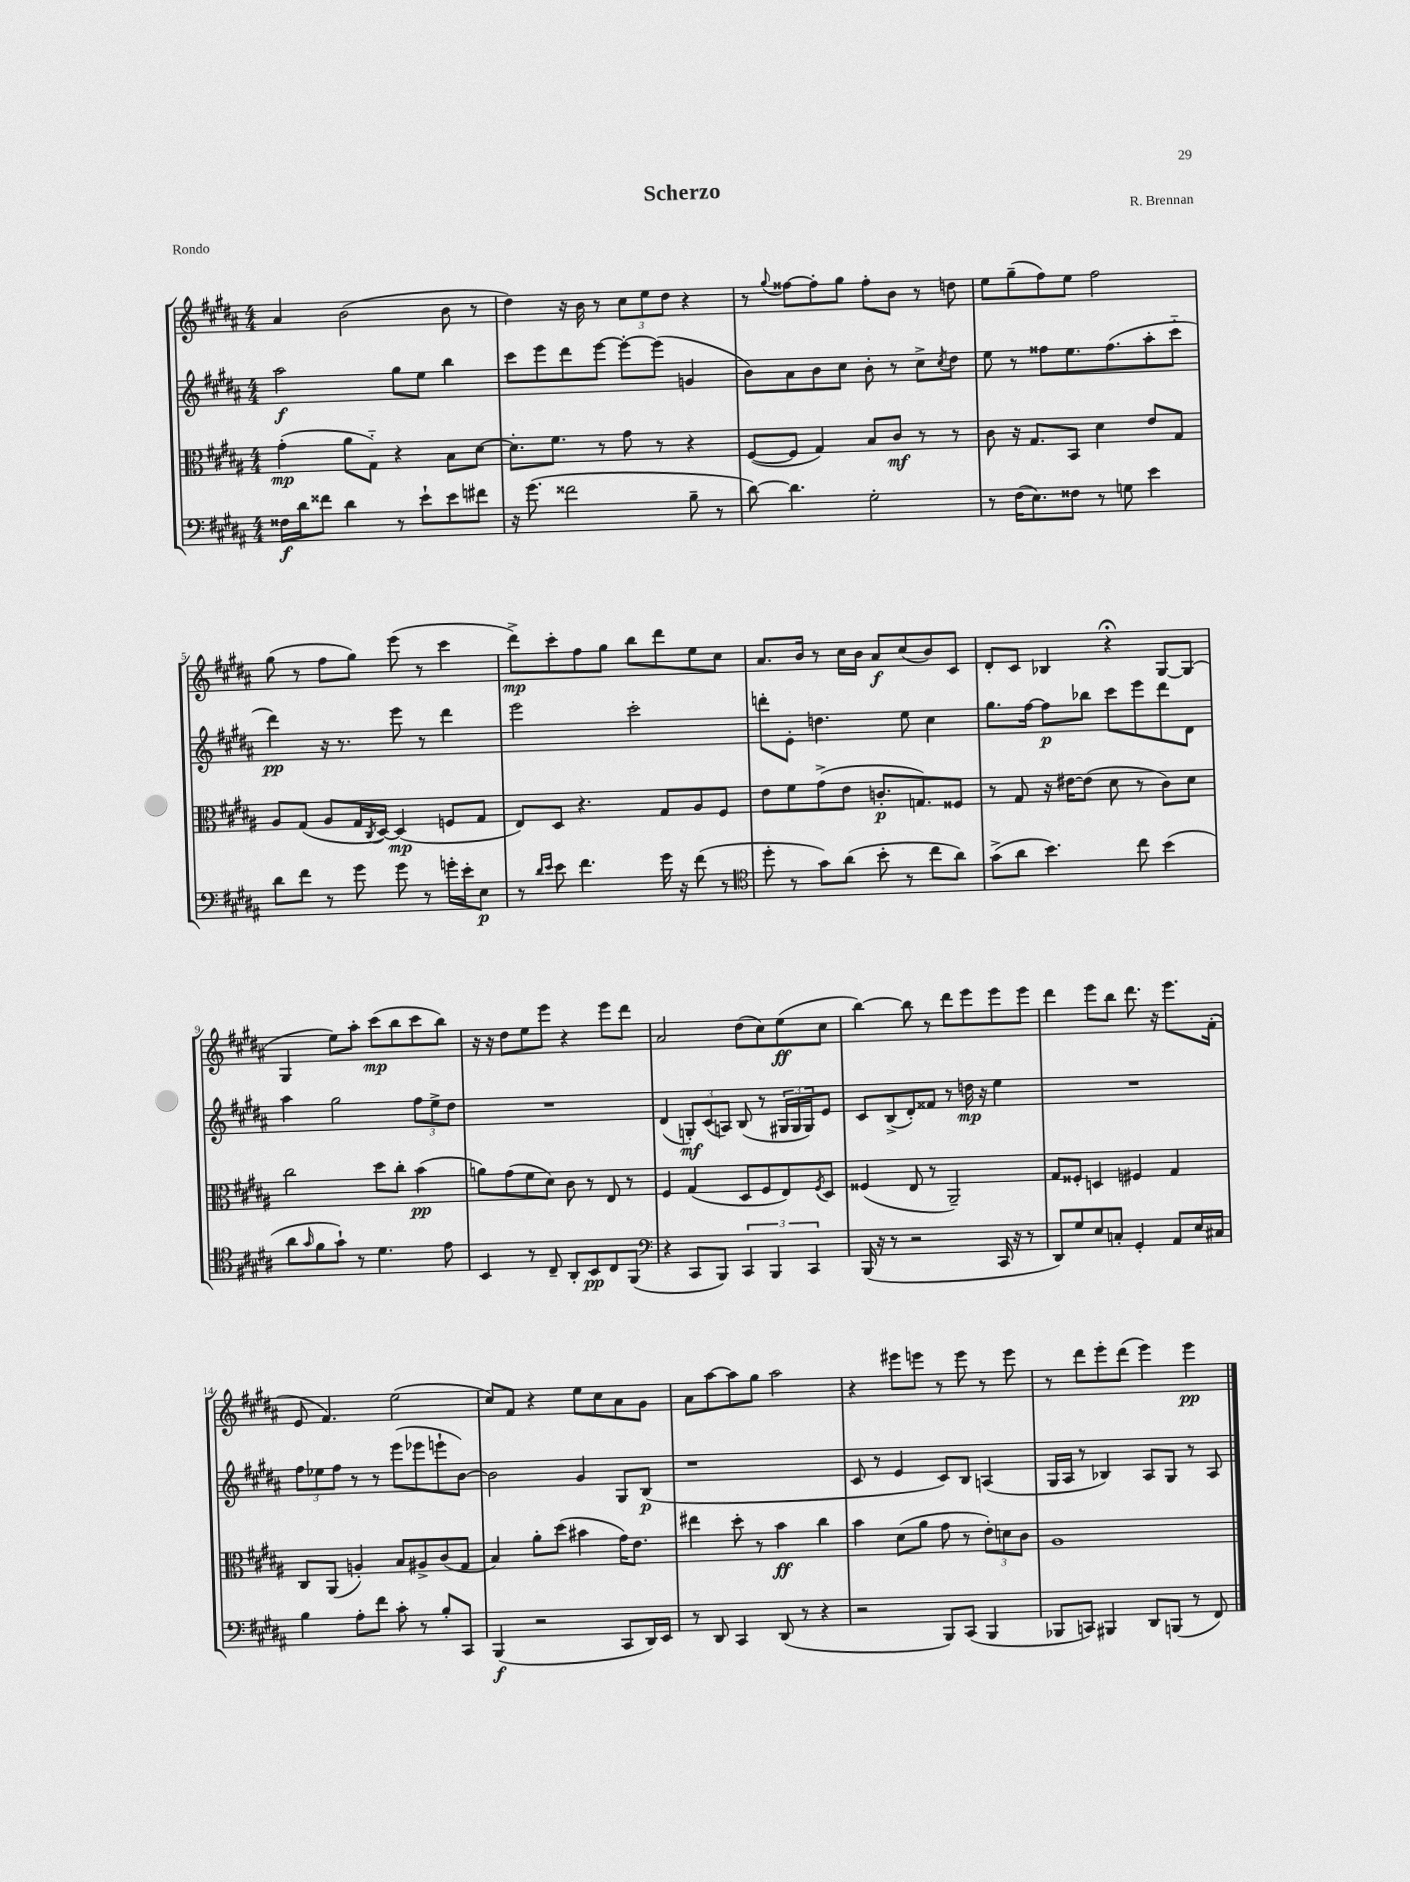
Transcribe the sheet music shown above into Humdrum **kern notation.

**kern	**kern	**kern	**kern
*staff4	*staff3	*staff2	*staff1
*clefF4	*clefC3	*clefG2	*clefG2
*k[f#c#g#d#a#]	*k[f#c#g#d#a#]	*k[f#c#g#d#a#]	*k[f#c#g#d#a#]
*M4/4	*M4/4	*M4/4	*M4/4
16F##	(4g#'	2aa#	4a#
16d#	.	.	.
8f##	.	.	.
4d#	8a#	.	(2b
.	8G#'~)	.	.
8r	4r	8gg#	.
8e`	.	8ee	.
8e	8B	4bb	8b
8f#	[8d#	.	8r
=	=	=	=
16r	8.d#']	8ccc#	4dd#)
(8.g#	.	.	.
.	.	8eee	.
.	8.f#	.	.
2f##	.	8ddd#	16r
.	.	.	16b
.	8r	[8eee	8r
.	8g#	8eee'_	12cc#
.	.	.	12ee
.	8r	(8eee]	.
.	.	.	12dd#
8B~	4r	4g	4r
8r	.	.	.
=	=	=	=
[8d#)	([8F#	8b)	8r
.	.	.	8qqgg#
4.d#]	8F#]	8a#	[8ff##
.	4G#)	8b	8ff##']
.	.	8cc#	8gg#
2G#'	8B	8b'	8ff##'
.	8c#	8r	8b
.	8r	8cc#^	8r
.	.	8qcc#	.
.	8r	8dd#	8dd
=	=	=	=
8r	8c#	8ee	8ee
(16F#	16r	8r	(8gg#~
8.E)	8.G#	.	.
.	.	8ff##	8ff#)
8F##	8BB	8.ee	8ee
8r	4d#	.	2ff#
.	.	(8.ff##	.
8G	.	.	.
4e	8e	8aa#'	.
.	8G#	8ccc#'~	.
=	=	=	=
8d#	8A#	4ddd#)	(8gg#
8f#	(8G#	.	8r
8r	8A#	16r	8ff#
.	.	8.r	.
8g#	16G#	.	8gg#)
.	8qC#	.	.
.	[16D#)	.	.
8g#	(4D#]	8eee	(8eee
8r	.	8r	8r
16g'	8F	4ddd#	4ccc#
16e'	.	.	.
8E	8G#	.	.
=	=	=	=
8r	8E)	2eee	8ddd#^)
16qqd#	.	.	.
16qqe	.	.	.
8e	8D#	.	8ccc#'
4.f#	4.r	.	8ff#
.	.	.	8gg#
.	.	2ccc#'	8bb
16g#	8G#	.	8ddd#
16r	.	.	.
(8f#	8A#	.	8ee
8r	8F#	.	8cc#
=	=	=	=
*clefC4	*	*	*
8dd#'	8e	8ddd'	8.a#
8r	8f#	8e'	.
.	.	.	16b
8g#)	(8g#^	4.dd	8r
(8a#	8e	.	16cc#
.	.	.	16b
8b'	8.c'	.	8a#
8r	.	8ee	(8cc#
.	8.G)	.	.
8cc#	.	4cc#	8b)
8a#)	8F##	.	8c#
=	=	=	=
(8g#^	8r	8.gg#	8d#'
8a#	8G#	.	8c#
.	.	[16ff#	.
4.b)	16r	8ff#]	4B-
.	[16e#	.	.
.	(8e#]	8bb-	.
.	8d#	8ccc#	4r;
8cc#	8r	8eee	.
(4b	8c#)	8ddd#	[8G#
.	8d#	8d#	(8G#]
=	=	=	=
8a#	2cc#	4aa#	4G#
16qqg#	.	.	.
8f#	.	.	.
8g#`)	.	2gg#	8ee)
8r	.	.	8aa#'
4.d#	8dd#	.	(8ccc#
.	8cc#'	.	8bb
.	(4b	12ff#	8ccc#
.	.	12ee^	.
8e	.	.	8bb)
.	.	12dd#	.
=	=	=	=
4BB	8a)	1r	16r
.	.	.	16r
.	(8g#	.	8dd#
8r	8f#	.	8ee
8C#~	8d#)	.	8eee
8AA#'	8c#	.	4r
8BB	8r	.	.
8C#	8E	.	8eee
(8FF#	8r	.	8ddd#
=	=	=	=
*clefF4	*	*	*
4r	4F#	(4d#	2a#
8CC#	(4G#	12G')	.
.	.	(12c#	.
8BBB)	.	.	.
.	.	12A)	.
6CC#	8D#	(8B	(8dd#
.	8F#	8r	8cc#)
6BBB	.	.	.
.	8E)	24G#	(8ee
.	.	24G#	.
6CC#	.	24G#)	.
.	8qF#	.	.
.	8D#	8e	8cc#
=	=	=	=
(16BBB	(4F##	8c#	[4bb)
16r	.	.	.
8r	.	(8B^	.
2r	8E	8d#')	8bb]
.	8r	8f##	8r
.	2AA#~)	8r	8ddd#
.	.	16dd	8eee
.	.	16r	.
16CC#	.	4ee	8eee
16r	.	.	.
8r	.	.	8eee
=	=	=	=
8DD#)	8G#	1r	4ddd#
8G#	8F##'	.	.
8E	4D	.	8eee
8C'	.	.	8bb
4GG#'	4F#	.	8.ddd#
.	.	.	16r
8AA#	4G#	.	8.eee
16E	.	.	.
16C#	.	.	(16f#'
=	=	=	=
4B	8C#	12ff#	8e
.	.	12ee-	.
.	(8AA#	.	4.f#)
.	.	12ff#	.
8A#'	4A')	8r	.
8f#	.	8r	.
8c#'	8B	(8eee	(2ee
8r	8A#^	8eee-	.
8B'	(8c#	8eee`	.
8CC#	8G#	[8b)	.
=	=	=	=
(4BBB	4B)	2b]	8cc#)
.	.	.	8f#
2r	8a#'	.	4r
.	(8dd#	.	.
.	4b#	4g#	8ee
.	.	.	8cc#
8CC#	16g#)	8G#	8a#
.	8.e	.	.
16DD#)	.	(8B	8g#
16EE	.	.	.
=	=	=	=
8r	4ee#	1r	8a#
8DD#	.	.	[8aa#
4CC#	8dd#'	.	8aa#]
.	8r	.	8gg#
(8DD#	4b	.	2aa#
8r	.	.	.
4r	4cc#	.	.
=	=	=	=
2r	4b	8c#	4r
.	.	8r	.
.	(8d#	4e	8eee#
.	8a#	.	8eee
8BBB)	8g#	8c#)	8r
(8CC#	8r	8B	8eee
4BBB	12e')	(4A	8r
.	12d	.	.
.	.	.	8eee
.	12c#	.	.
=	=	=	=
8BBB-	1A#	16G#	8r
.	.	16A#	.
8CC)	.	8r	8ddd#
4BBB#	.	4B-)	8eee'
.	.	.	(8ddd#
8DD#	.	8A#	4eee)
(8BBB	.	8G#	.
8r	.	8r	4eee
8FF#)	.	8A#	.
==	==	==	==
*-	*-	*-	*-
